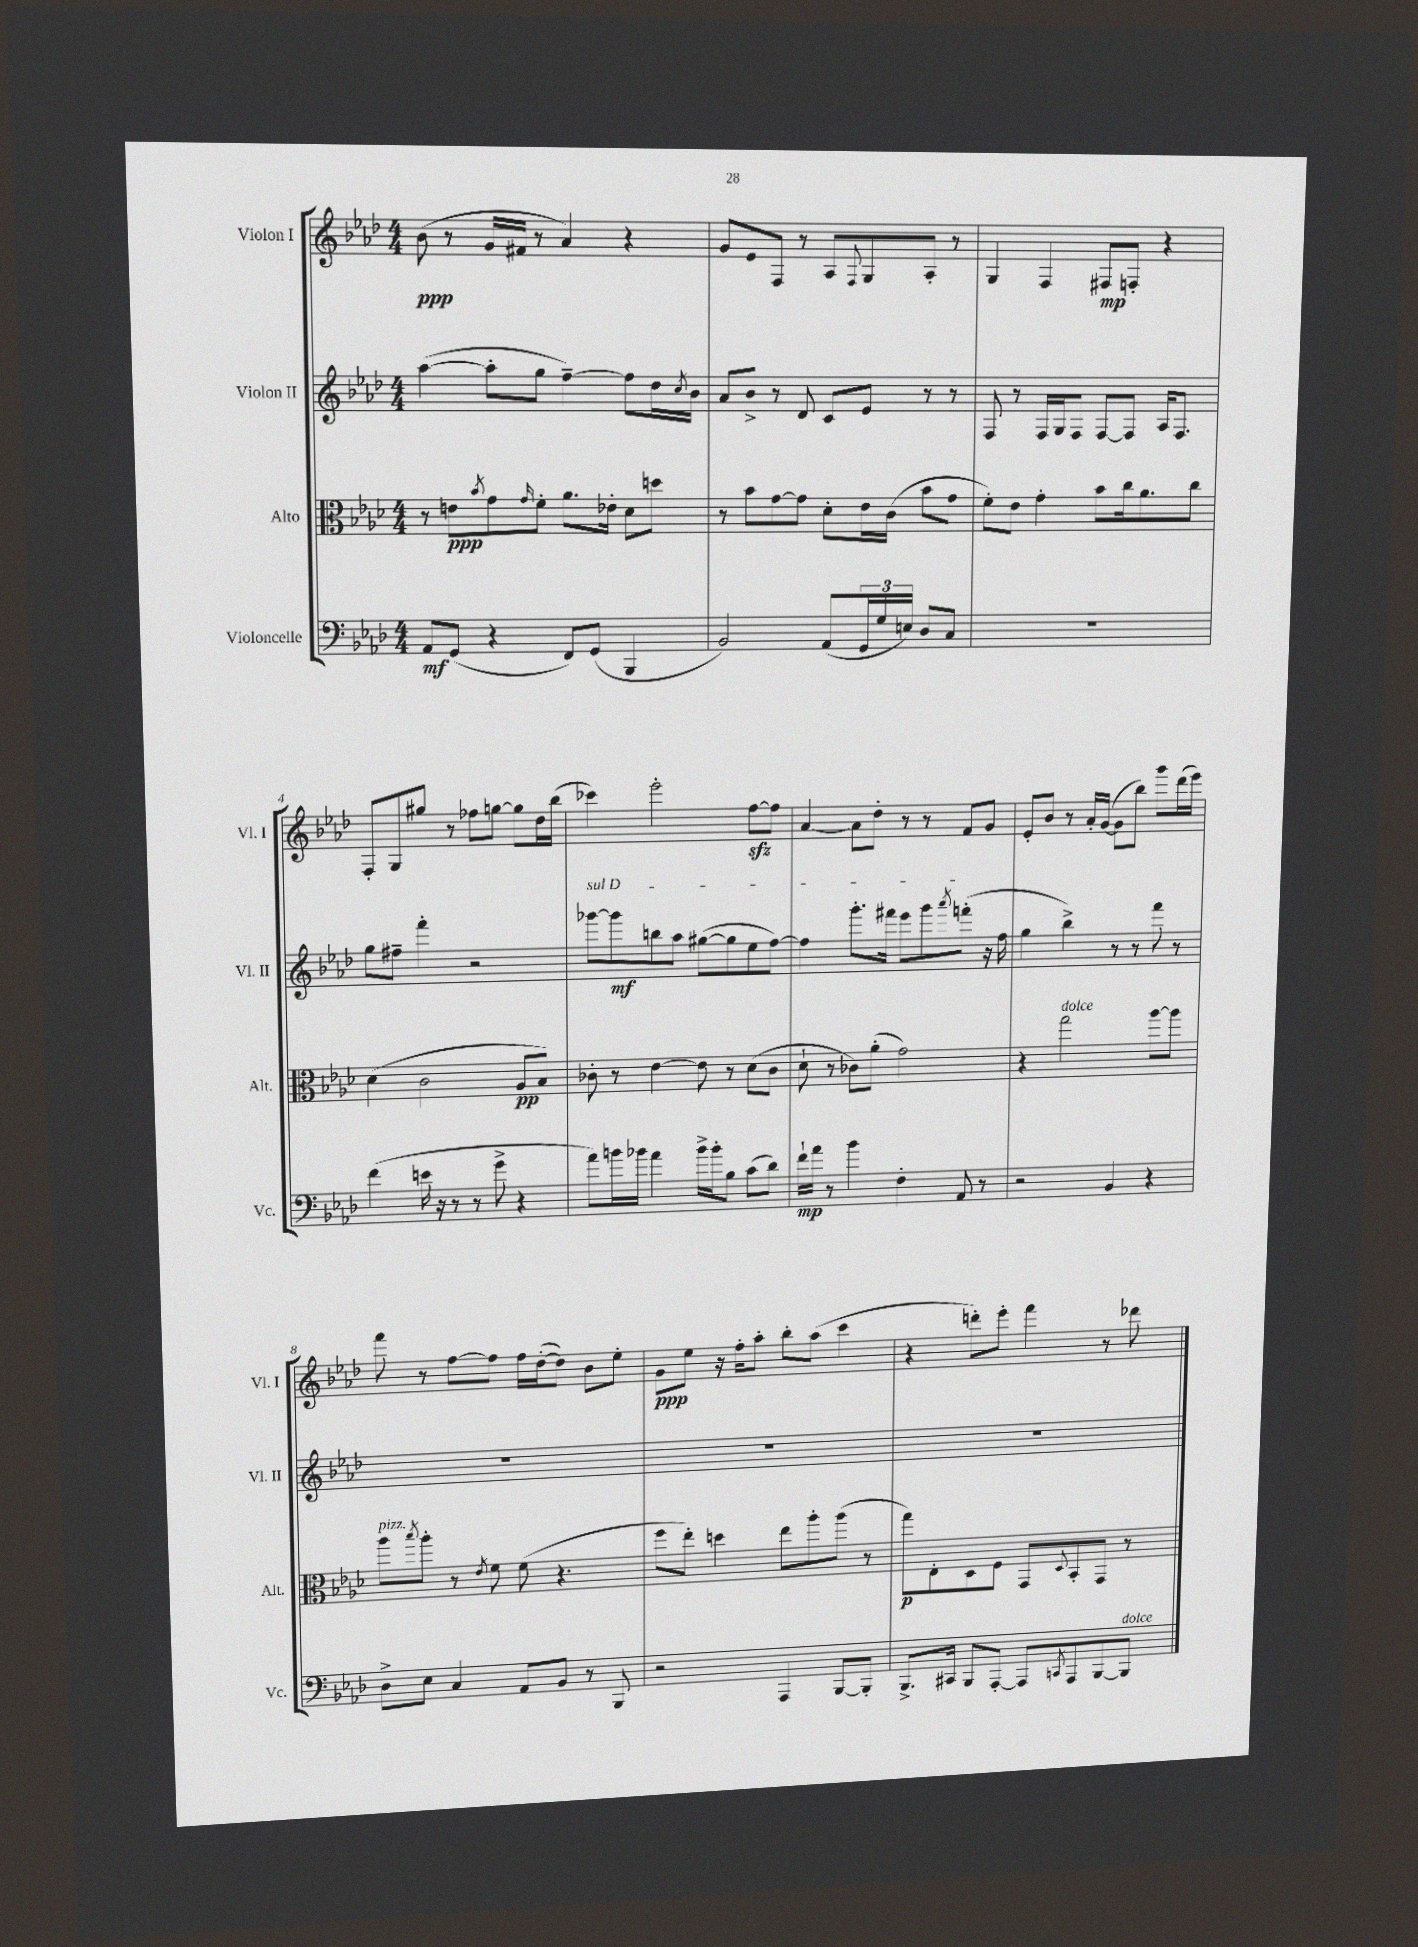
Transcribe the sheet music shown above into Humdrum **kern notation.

**kern	**dynam	**kern	**dynam	**kern	**dynam	**kern	**dynam
*part4	*part4	*part3	*part3	*part2	*part2	*part1	*part1
*staff4	*staff4	*staff3	*staff3	*staff2	*staff2	*staff1	*staff1
*I"Violoncelle	*	*I"Alto	*	*I"Violon II	*	*I"Violon I	*
*I'Vc.	*	*I'Alt.	*	*I'Vl. II	*	*I'Vl. I	*
*clefF4	*	*clefC3	*	*clefG2	*	*clefG2	*
*k[b-e-a-d-]	*	*k[b-e-a-d-]	*	*k[b-e-a-d-]	*	*k[b-e-a-d-]	*
*M4/4	*	*M4/4	*	*M4/4	*	*M4/4	*
=1	=1	=1	=1	=1	=1	=1	=1
8AA-/L	mf	8r	.	([4aa-\	.	(8b-\	ppp
(8GG/J	.	8en\L	ppp	.	.	8r	.
.	.	8qb-/	.	.	.	.	.
4r	.	8g\	.	8aa-'\L]	.	16g/LL	.
.	.	.	.	.	.	16f#X/JJ	.
.	.	16qqg/	.	.	.	.	.
.	.	8f'\J	.	8gg\J	.	8r	.
8FF/L)	.	8.a-\L	.	[4ff~\)	.	4a-/)	.
(8GG/J	.	.	.	.	.	.	.
.	.	16e-X'\Jk	.	.	.	.	.
4BBB-/	.	8d-\L	.	8ff\L]	.	4r	.
.	.	8ddn\J	.	16dd-\L	.	.	.
.	.	.	.	8qcc/	.	.	.
.	.	.	.	16b-\JJ	.	.	.
=2	=2	=2	=2	=2	=2	=2	=2
2BB-/)	.	8r	.	8a-/L	.	8g/L	.
.	.	8b-\L	.	8b-^/J	.	8e-/	.
.	.	[8g\	.	8r	.	8F/J	.
.	.	8g\J]	.	8d-/	.	8r	.
(8AA-/L	.	8d-'\L	.	8c/L	.	8A-/L	.
.	.	.	.	.	.	8qqF/	.
24GG/L	.	16e-\L	.	8e-/J	.	8G/	.
24G/	.	.	.	.	.	.	.
.	.	(16c\JJ	.	.	.	.	.
24En/JJ)	.	.	.	.	.	.	.
8D-/L	.	8b-\L	.	8r	.	8A-'/J	.
8C/J	.	8g\J	.	8r	.	8r	.
=3	=3	=3	=3	=3	=3	=3	=3
1r	.	8f'\L)	.	8F/	.	4G/	.
.	.	8e-\J	.	8r	.	.	.
.	.	4g'\	.	16F/LL	.	4F/	.
.	.	.	.	16G/J	.	.	.
.	.	.	.	8F/J	.	.	.
.	.	8b-\L	.	[8F/L	.	8F#X/L	mp
.	.	16cc\k	.	8F/J]	.	8Fn'/J	.
.	.	8.a-\	.	.	.	.	.
.	.	.	.	16A-/KL	.	4r	.
.	.	.	.	8.F/J	.	.	.
.	.	8cc\J	.	.	.	.	.
!!LO:LB:g=z
=4	=4	=4	=4	=4	=4	=4	=4
(4f\	.	(4d-\	.	8gg\L	.	8F'/L	.
.	.	.	.	8ff#X~\J	.	8G/	.
16en\	.	2c\	.	4fff'\	.	8gg#X/J	.
16r	.	.	.	.	.	.	.
8r	.	.	.	.	.	8r	.
8r	.	.	.	2r	.	8ff-X\L	.
8g^\	.	.	.	.	.	[8ggn\J	.
4r	.	8A-/L	pp	.	.	8gg\L]	.
.	.	8B-/J)	.	.	.	16dd-\L	.
.	.	.	.	.	.	(16bb-\JJ	.
=5	=5	=5	=5	=5	=5	=5	=5
!	!	!	!	!LO:TX:a:i:t=sul D	!	!	!
8a-\L)	.	8c-X'\	.	[8ggg-X\L	.	4ccc-X\)	.
16bn\L	.	8r	.	8ggg-\]	mf	.	.
16b-X\JJ	.	.	.	.	.	.	.
4a-\	.	[4e-\	.	8bbn\	.	2eee-'\	.
.	.	.	.	8aa-\J	.	.	.
16b-^\LL	.	8e-\]	.	([8gg#X\L	.	.	.
16b-'\J	.	.	.	.	.	.	.
8B-\J	.	8r	.	8gg#\]	.	.	.
(8c\L	.	(8d-\L	.	8ee-\	.	[8ffzz\L	.
8d-\J)	.	8c-\J	.	[8ff\J)	.	8ff\J]	.
=6	=6	=6	=6	=6	=6	=6	=6
16f`\LL	mp	8d-`\	.	4ff\]	.	[4a-/	.
16a-\JJ	.	.	.	.	.	.	.
8r	.	8r	.	.	.	.	.
4b-\	.	8c-X\L)	.	8.ggg'\L	.	8a-\L]	.
.	.	(8a-'\J	.	.	.	8dd-'\J	.
.	.	.	.	16fff#X\Jk	.	.	.
4F'\	.	2g\)	.	8eee-\L	.	8r	.
.	.	.	.	8ggg\	.	8r	.
.	.	.	.	8qaaa-/	.	.	.
8AA-/	.	.	.	(8fffn'\J	.	8f/L	.
8r	.	.	.	16r	.	8g/J	.
.	.	.	.	16ff\	.	.	.
=7	=7	=7	=7	=7	=7	=7	=7
2r	.	4r	.	4gg\	.	8e-'/L	.
.	.	.	.	.	.	8b-/J	.
!	!	!LO:TX:a:i:t=dolce	!	!	!	!	!
.	.	2gg\	.	4bb-^\)	.	8r	.
.	.	.	.	.	.	16a-'/LL	.
.	.	.	.	.	.	([16g/JJ	.
4BB-/	.	.	.	8r	.	8g\L]	.
.	.	.	.	8r	.	8bb-\J)	.
4r	.	[8aa-\L	.	8fff\	.	8ggg\L	.
.	.	8aa-\J]	.	8r	.	(16ddd-\L	.
.	.	.	.	.	.	16eee-\JJ)	.
!!LO:LB:g=z
=8	=8	=8	=8	=8	=8	=8	=8
!	!	!LO:TX:a:i:t=pizz.	!	!	!	!	!
8D-^\L	.	8aa-\L	.	1r	.	8fff\	.
.	.	8qbb-/	.	.	.	.	.
8E-\J	.	8aa-'\J	.	.	.	8r	.
4C/	.	8r	.	.	.	[8ff\L	.
.	.	8qe-/	.	.	.	.	.
.	.	8f\	.	.	.	8ff\J]	.
8AA-/L	.	(8f\	.	.	.	16ff\LL	.
.	.	.	.	.	.	([16dd-'\J	.
8BB-/J	.	4.r	.	.	.	8dd-\J])	.
8r	.	.	.	.	.	8b-\L	.
8BBB-/	.	.	.	.	.	8ee-'\J	.
=9	=9	=9	=9	=9	=9	=9	=9
2r	.	8ff\L	.	1r	.	8g\L	ppp
.	.	8ee-'\J)	.	.	.	8ee-\J	.
.	.	4ddn\	.	.	.	16r	.
.	.	.	.	.	.	16ff'\KL	.
.	.	.	.	.	.	8aa-'\J	.
4AAA-/	.	8ee-\L	.	.	.	8bb-'\L	.
.	.	8aa-'\	.	.	.	(8aa-\J	.
[8BBB-/L	.	(8aa-\J	.	.	.	4ccc\	.
8BBB-'/J]	.	8r	.	.	.	.	.
=10	=10	=10	=10	=10	=10	=10	=10
8.BBB-^/L	.	8gg\L)	p	1r	.	4r	.
.	.	8E-'\	.	.	.	.	.
16CC#X/Jk	.	.	.	.	.	.	.
8BBB-/L	.	8D-\	.	.	.	8dddn'\L)	.
[8AAA-'/J	.	8F\J	.	.	.	8eee-'\J	.
8AAA-/L]	.	8GG/L	.	.	.	4fff\	.
8qCCn/	.	8qqD-/	.	.	.	.	.
8AAA-/	.	8BB-'/	.	.	.	.	.
[8BBB-/	.	8GG/J	.	.	.	8r	.
!LO:TX:a:i:t=dolce	!	!	!	!	!	!	!
8BBB-/J]	.	8r	.	.	.	8ddd-X\	.
==	==	==	==	==	==	==	==
*-	*-	*-	*-	*-	*-	*-	*-
